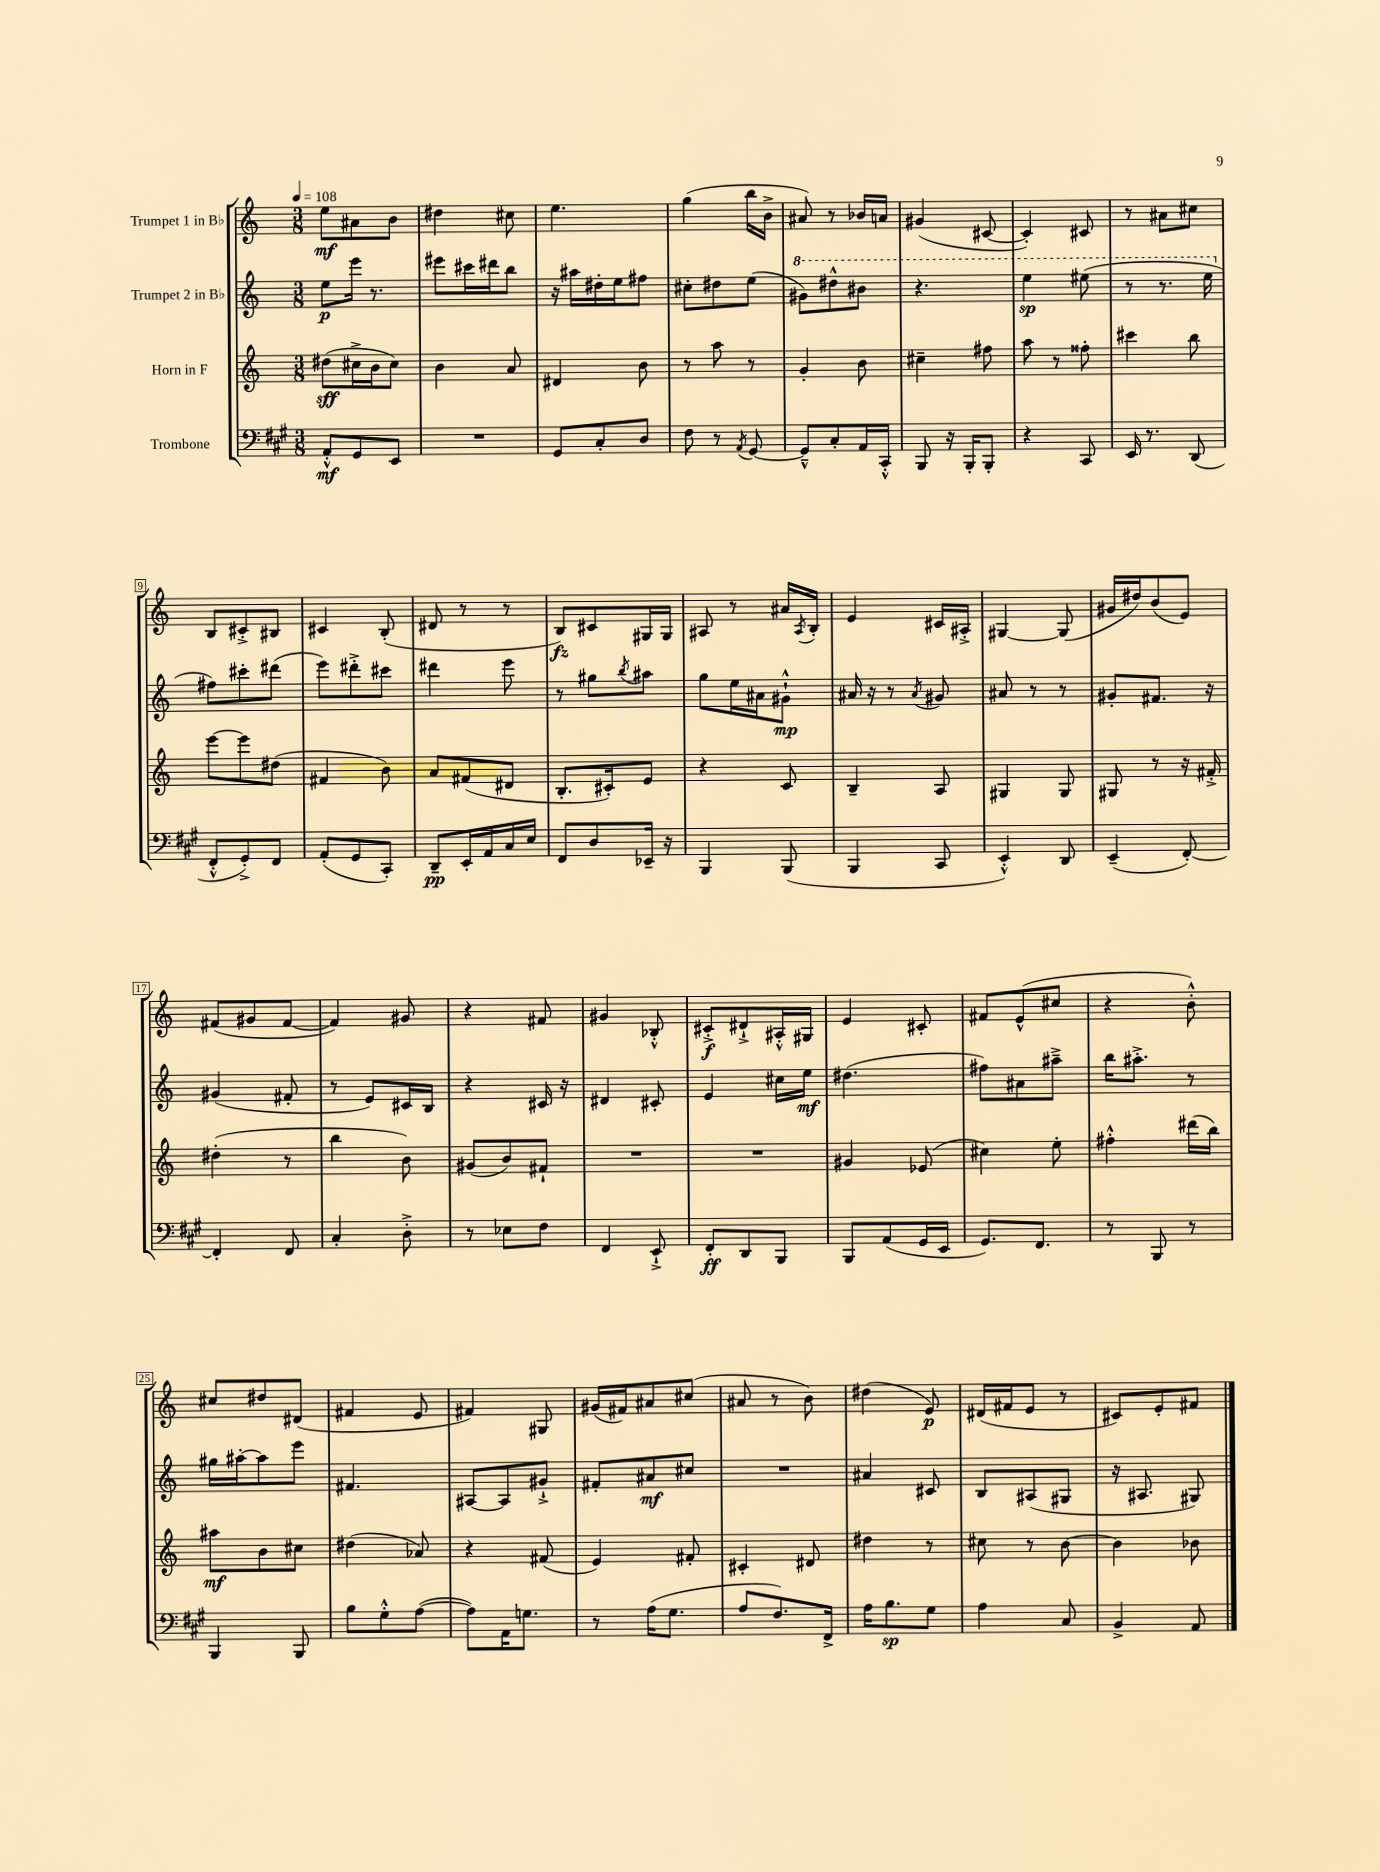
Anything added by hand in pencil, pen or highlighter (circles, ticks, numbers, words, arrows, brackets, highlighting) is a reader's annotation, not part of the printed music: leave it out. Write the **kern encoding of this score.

**kern	**dynam	**kern	**dynam	**kern	**dynam	**kern	**dynam
*part4	*part4	*part3	*part3	*part2	*part2	*part1	*part1
*staff4	*staff4	*staff3	*staff3	*staff2	*staff2	*staff1	*staff1
*I"Trombone	*	*I"Horn in F	*	*I"Trumpet 2 in B♭	*	*I"Trumpet 1 in B♭	*
*clefF4	*	*clefG2	*	*clefG2	*	*clefG2	*
*k[f#c#g#]	*	*k[]	*	*k[]	*	*k[]	*
*M3/8	*	*M3/8	*	*M3/8	*	*M3/8	*
*MM108	*	*MM108	*	*MM108	*	*MM108	*
=1	=1	=1	=1	=1	=1	=1	=1
8AA'^^/L	mf	(8dd#X\L	sff	8ee\L	p	8ee\L	mf
8GG#/	.	16cc#X^\L	.	16eee\Jk	.	8a#X\	.
.	.	16b\J	.	8.r	.	.	.
8EE/J	.	8cc#\J)	.	.	.	8b\J	.
=2	=2	=2	=2	=2	=2	=2	=2
4.r	.	4b\	.	8eee#X\L	.	4dd#X\	.
.	.	.	.	16ccc#X\L	.	.	.
.	.	.	.	16ddd#X\J	.	.	.
.	.	8a/	.	8bb\J	.	8cc#X\	.
=3	=3	=3	=3	=3	=3	=3	=3
8GG#/L	.	4d#X/	.	16r	.	4.ee\	.
.	.	.	.	16aa#X\LL	.	.	.
8C#'/	.	.	.	16dd#X'\	.	.	.
.	.	.	.	16ee\J	.	.	.
8D/J	.	8b\	.	8ff#X\J	.	.	.
=4	=4	=4	=4	=4	=4	=4	=4
8F#\	.	8r	.	8cc#X'\L	.	(4gg\	.
8r	.	8aa\	.	8dd#X\	.	.	.
8qAA/	.	.	.	.	.	.	.
[8GG#/	.	8r	.	(8ee\J	.	16bb\LL	.
.	.	.	.	.	.	16b^\JJ	.
=5	=5	=5	=5	=5	=5	=5	=5
*	*	*	*	*8va	*	*	*
8GG#~^^/L]	.	4g'/	.	8gg#X\L)	.	8a#X/)	.
8C#'/	.	.	.	8ddd#X^^\	.	8r	.
16AA/L	.	8b\	.	8bb#X\J	.	16b-X/LL	.
16CC#'^^/JJ	.	.	.	.	.	16an/JJ	.
=6	=6	=6	=6	=6	=6	=6	=6
8BBB/	.	4cc#X~\	.	4.r	.	(4g#X/	.
16r	.	.	.	.	.	.	.
16BBB'/KL	.	.	.	.	.	.	.
8BBB'/J	.	8ff#X\	.	.	.	[8c#X/	.
=7	=7	=7	=7	=7	=7	=7	=7
4r	.	8aa\	.	4eee\	sp	4c#'/])	.
.	.	8r	.	.	.	.	.
8CC#/	.	8ff##X'\	.	(8eee#X\	.	8c#X/	.
=8	=8	=8	=8	=8	=8	=8	=8
16EE/	.	4ccc#X\	.	8r	.	8r	.
8.r	.	.	.	.	.	.	.
.	.	.	.	8.r	.	8a#X\L	.
(8DD/	.	8bb\	.	.	.	8cc#X\J	.
.	.	.	.	16eee\	.	.	.
!!LO:LB:g=z
=9	=9	=9	=9	=9	=9	=9	=9
*	*	*	*	*X8va	*	*	*
8FF#'^^/L	.	[8eee\L	.	8ff#X\L)	.	8B/L	.
8GG#'^/)	.	8eee\]	.	8ccc#X'\	.	8c#X'^/	.
8FF#/J	.	(8dd#X\J	.	(8ddd#X\J	.	8B#X/J	.
=10	=10	=10	=10	=10	=10	=10	=10
(8AA'/L	.	4f#X/	.	8eee\L)	.	4c#X/	.
8GG#/	.	.	.	8ddd#X'^\	.	.	.
8CC#'/J)	.	8b\)	.	8ccc#X\J	.	(8B'/	.
=11	=11	=11	=11	=11	=11	=11	=11
8DD~/L	pp	8a/L	.	4ddd#X\	.	8d#X/	.
16EE'/L	.	(8f#X/	.	.	.	8r	.
16AA/	.	.	.	.	.	.	.
16C#/	.	8d#X/J	.	8eee\	.	8r	.
16E/JJ	.	.	.	.	.	.	.
=12	=12	=12	=12	=12	=12	=12	=12
8FF#/L	.	8.B'/L	.	8r	.	8B/L)	fz
8D/	.	.	.	8gg#X\L	.	8c#X/	.
.	.	16c#X'/k)	.	.	.	.	.
.	.	.	.	8qbb/	.	.	.
16EE-X~/Jk	.	8e/J	.	8aa#X\J	.	16G#X/L	.
16r	.	.	.	.	.	16G#/JJ	.
=13	=13	=13	=13	=13	=13	=13	=13
4BBB/	.	4r	.	8gg\L	.	8A#X/	.
.	.	.	.	16ee\L	.	8r	.
.	.	.	.	16a#X\J	.	.	.
(8BBB/	.	8c/	.	8g#X`^^\J	mp	16a#X/LL	.
.	.	.	.	.	.	8qA#/	.
.	.	.	.	.	.	16B'/JJ	.
=14	=14	=14	=14	=14	=14	=14	=14
4BBB/	.	4B~/	.	16a#X/	.	4e/	.
.	.	.	.	16r	.	.	.
.	.	.	.	8r	.	.	.
.	.	.	.	8qa#/	.	.	.
8CC#/	.	8A/	.	8g#X/	.	16c#X/LL	.
.	.	.	.	.	.	16A#X'^/JJ	.
=15	=15	=15	=15	=15	=15	=15	=15
4EE'^^/)	.	4G#X/	.	8a#X/	.	[4G#X/	.
.	.	.	.	8r	.	.	.
8DD/	.	8G#/	.	8r	.	(8G#/]	.
=16	=16	=16	=16	=16	=16	=16	=16
(4EE~/	.	8G#X/	.	8g#X'/L	.	16g#X/LL	.
.	.	.	.	.	.	16dd#X/J)	.
.	.	8r	.	8.f#X/J	.	(8b/	.
[8FF#'/)	.	16r	.	.	.	8e/J)	.
.	.	16f#X'^/	.	16r	.	.	.
!!LO:LB:g=z
=17	=17	=17	=17	=17	=17	=17	=17
4FF#'/]	.	(4dd#X'\	.	(4g#X/	.	(8f#X/L	.
.	.	.	.	.	.	8g#X/	.
8FF#/	.	8r	.	8f#X'/	.	[8f#/J	.
=18	=18	=18	=18	=18	=18	=18	=18
4C#'/	.	4bb\	.	8r	.	4f#/])	.
.	.	.	.	8e/L)	.	.	.
8D'^\	.	8b\)	.	16c#X/L	.	8g#X/	.
.	.	.	.	16B/JJ	.	.	.
=19	=19	=19	=19	=19	=19	=19	=19
8r	.	(8g#X/L	.	4r	.	4r	.
8E-X\L	.	8b/)	.	.	.	.	.
8F#\J	.	8f#X`/J	.	16c#X/	.	8f#X/	.
.	.	.	.	16r	.	.	.
=20	=20	=20	=20	=20	=20	=20	=20
4FF#/	.	4.r	.	4d#X/	.	4g#X/	.
8EE`^/	.	.	.	8c#X'/	.	8B-X'^^/	.
=21	=21	=21	=21	=21	=21	=21	=21
8FF#'/L	ff	4.r	.	4e/	.	8c#X'^/L	f
8DD/	.	.	.	.	.	8d#X`^/	.
8BBB/J	.	.	.	16cc#X\LL	.	16A#X'^^/L	.
.	.	.	.	16ee\JJ	mf	16G#X/JJ	.
=22	=22	=22	=22	=22	=22	=22	=22
8BBB/L	.	4g#X/	.	(4.dd#X\	.	4e/	.
(8AA/	.	.	.	.	.	.	.
16GG#/L	.	(8e-X/	.	.	.	8c#X'/	.
16EE/JJ	.	.	.	.	.	.	.
=23	=23	=23	=23	=23	=23	=23	=23
8.GG#/L)	.	4cc#X\)	.	8ff#X\L)	.	8f#X/L	.
.	.	.	.	8a#X\	.	(8e^^/	.
8.FF#/J	.	.	.	.	.	.	.
.	.	8ee'\	.	8aa#X~^\J	.	8cc#X/J	.
=24	=24	=24	=24	=24	=24	=24	=24
8r	.	4ff#X'^^\	.	16bb\KL	.	4r	.
.	.	.	.	8.aa#X'^\J	.	.	.
8BBB/	.	.	.	.	.	.	.
8r	.	(16ddd#X\LL	.	8r	.	8b'^^\)	.
.	.	16bb\JJ)	.	.	.	.	.
!!LO:LB:g=z
=25	=25	=25	=25	=25	=25	=25	=25
4BBB/	.	8aa#X\L	mf	16gg#X\LL	.	8cc#X/L	.
.	.	.	.	[16aa#X'\J	.	.	.
.	.	8b\	.	8aa#\]	.	8dd#X/	.
8BBB/	.	8cc#X\J	.	8eee\J	.	(8d#X/J	.
=26	=26	=26	=26	=26	=26	=26	=26
8B\L	.	(4dd#X\	.	4.f#X/	.	4f#X/	.
8G#'^^\	.	.	.	.	.	.	.
([8A\J	.	8a-X/)	.	.	.	8e/	.
=27	=27	=27	=27	=27	=27	=27	=27
8A\L])	.	4r	.	[8A#X/L	.	4f#X/)	.
16AA\K	.	.	.	8A#/]	.	.	.
8.Gn\J	.	.	.	.	.	.	.
.	.	(8f#X/	.	8g#X`^/J	.	8G#X/	.
=28	=28	=28	=28	=28	=28	=28	=28
8r	.	4e/)	.	8f#X'/L	.	(16g#X/LL	.
.	.	.	.	.	.	16f#X/J)	.
(16A\KL	.	.	.	8a#X/	mf	8a#X/	.
8.G#\J	.	.	.	.	.	.	.
.	.	8f#X'/	.	8cc#X/J	.	(8cc#X/J	.
=29	=29	=29	=29	=29	=29	=29	=29
8A/L	.	4c#X'/	.	4.r	.	8a#X/	.
8.F#/)	.	.	.	.	.	8r	.
.	.	8d#X/	.	.	.	8b\)	.
16FF#^/Jk	.	.	.	.	.	.	.
=30	=30	=30	=30	=30	=30	=30	=30
16A\KL	.	4dd#X\	.	4a#X/	.	(4dd#X\	.
8.B\	sp	.	.	.	.	.	.
8G#\J	.	8r	.	8c#X/	.	8e/)	p
=31	=31	=31	=31	=31	=31	=31	=31
4A\	.	8cc#X\	.	8B/L	.	(16d#X/LL	.
.	.	.	.	.	.	16f#X/J	.
.	.	8r	.	(8A#X/	.	8e/J	.
8C#/	.	[8b\	.	8G#X/J	.	8r	.
=32	=32	=32	=32	=32	=32	=32	=32
4BB^/	.	4b\]	.	16r	.	8c#X/L)	.
.	.	.	.	8.A#X/	.	.	.
.	.	.	.	.	.	8e'/	.
8AA/	.	8b-X\	.	8G#X/)	.	8f#X/J	.
==	==	==	==	==	==	==	==
*-	*-	*-	*-	*-	*-	*-	*-
